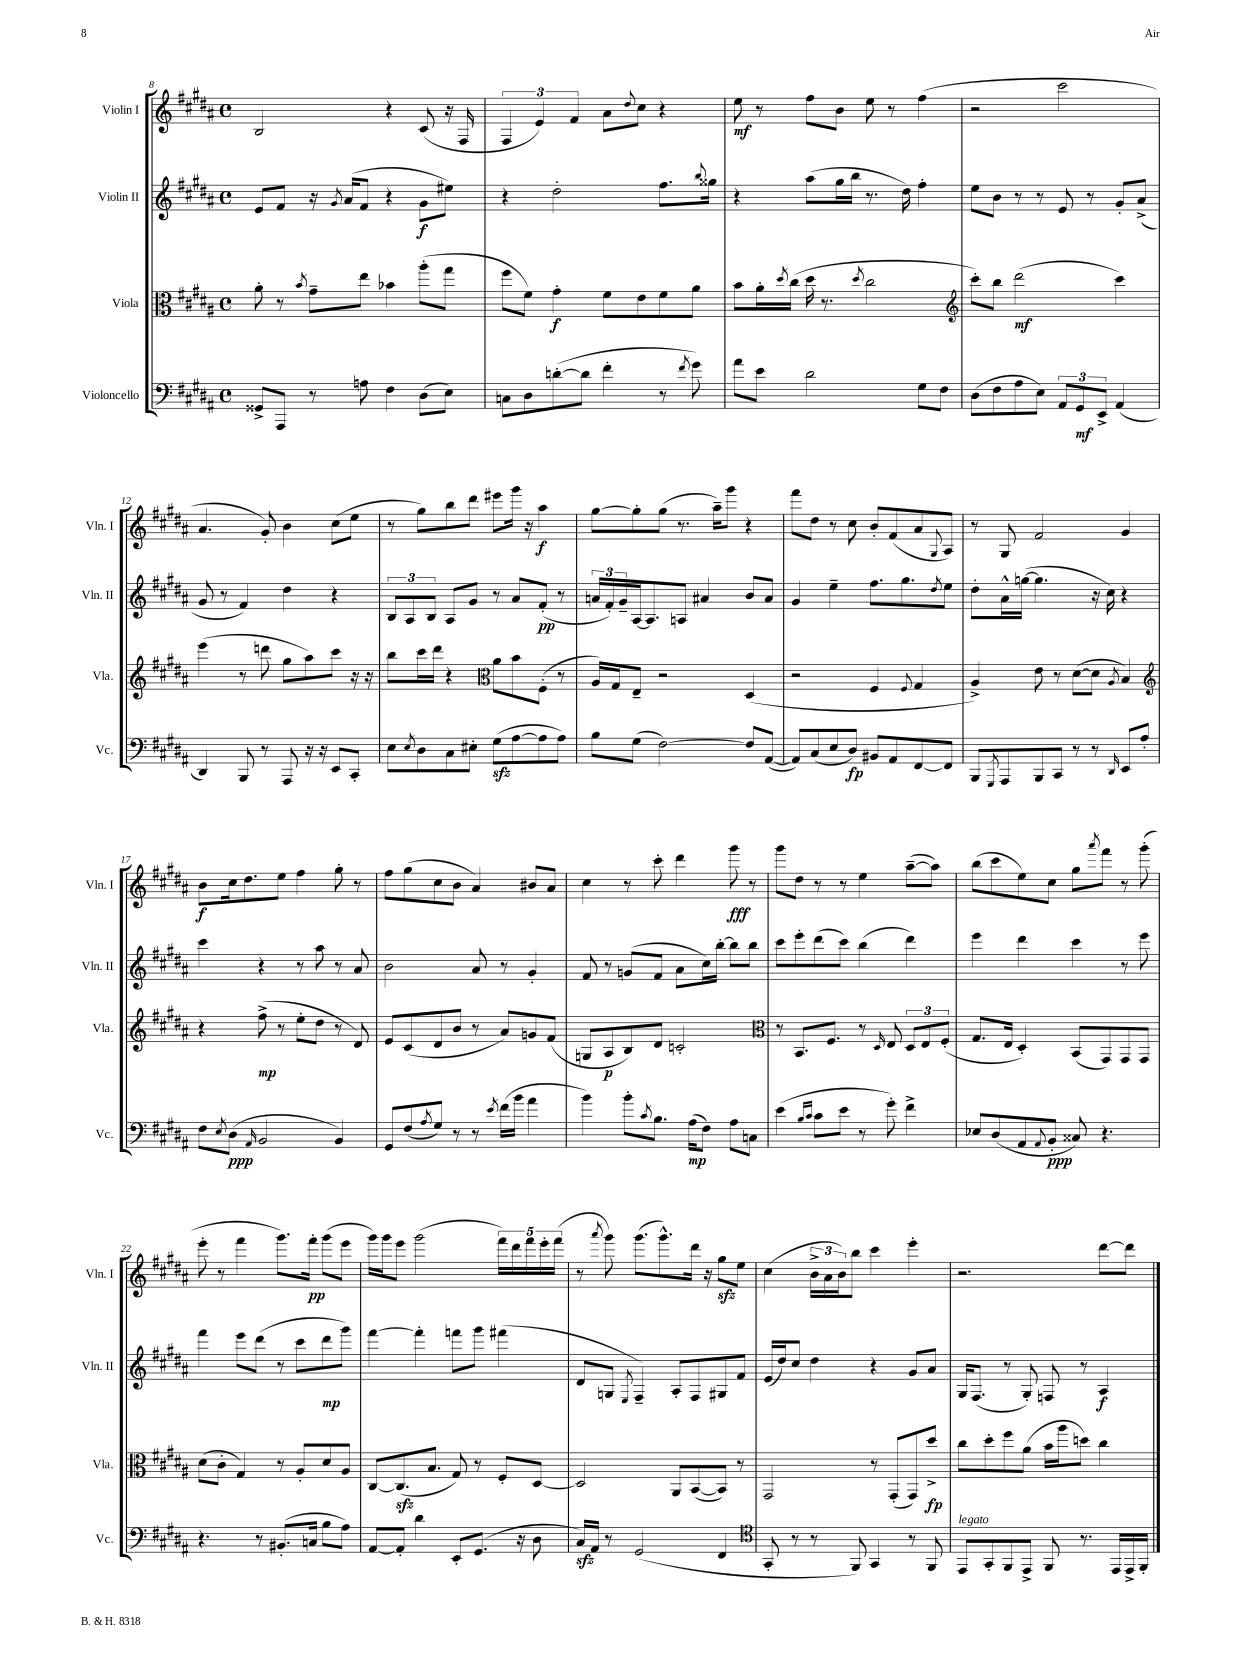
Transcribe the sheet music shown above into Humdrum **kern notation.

**kern	**kern	**kern	**kern
*staff4	*staff3	*staff2	*staff1
*clefF4	*clefC3	*clefG2	*clefG2
*k[f#c#g#d#a#]	*k[f#c#g#d#a#]	*k[f#c#g#d#a#]	*k[f#c#g#d#a#]
*M4/4	*M4/4	*M4/4	*M4/4
*met(c)	*met(c)	*met(c)	*met(c)
8GG##^/L	8a#'\	8e/L	2B/
8AAA#/J	8r	8f#/J	.
.	8qb/	.	.
8r	8g#~\L	16r	.
.	.	8qg#/	.
.	.	(16a#/LK	.
8A\	8ee\J	8f#/J	.
4F#\	4b-\	4r	4r
(8D#\L	(8aa#'\L	8g#\L	(8c#/
8E\J)	8gg#\J	8ee#\J)	16r
.	.	.	16F#/
=	=	=	=
8C\L	8ff#\L	4r	6F#/
8D#\	8f#\J)	.	.
.	.	.	6e/)
([8d'\	4g#'\	2dd#'\	.
.	.	.	6f#/
8d\]J	.	.	.
4f#'\	8f#\L	.	8a#\L
.	.	.	8qqdd#/
.	8e\	.	8cc#\J
8r	8f#\	8.ff#\L	4r
8qf#/	.	.	.
8g#\)	8a#\J	.	.
.	.	8qqbb/	.
.	.	16gg##\Jk	.
=	=	=	=
8a#\L	8b\L	4r	8ee\
8e\J	16a#'\L	.	8r
.	8qdd#/	.	.
.	(16cc#\JJ	.	.
2d#\	16dd#\	(8aa#\L	8ff#\L
.	8.r	.	.
.	.	16gg#\L	8b\J
.	.	16bb\JJ	.
.	8qdd#/	.	.
.	2cc#\	8.r	8ee\
.	.	.	8r
.	.	16dd#\)	.
8G#\L	.	4ff#'\	(4ff#\
8F#\J	.	.	.
=	=	=	=
*	*clefG2	*	*
(8D#\L	8ccc#'\L)	8ee\L	2r
8F#\	8bb\J	8b\J	.
8A#\	(2ddd#\	8r	.
8E\J)	.	8r	.
12AA#/L	.	8e/	2ccc#\
12GG#/	.	.	.
.	.	8r	.
12EE^/J	.	.	.
(4AA#/	4ccc#\)	8g#'/L	.
.	.	(8a#^/J	.
=	=	=	=
4DD#/)	(4eee\	8g#/	4.a#/
.	.	8r	.
8BBB/	8r	4f#/)	.
8r	8ddd\	.	8g#'/)
8AAA#/	8gg#\L	4dd#\	4b\
16r	8aa#\)	.	.
16r	.	.	.
8EE/L	8ccc#\J	4r	(8cc#\L
8CC#'/J	16r	.	8ee\J
.	16r	.	.
=	=	=	=
8E\L	8bb\L	12B/L	8r
.	.	12A#/	.
8qE/	.	.	.
8D#\	16ccc#\L	.	8gg#\L)
.	.	12B/J	.
.	16ddd#\JJ	.	.
8C#\	4r	8A#/L	8bb\
8E#'\J	.	8g#/J	8ddd#\J
*	*clefC3	*	*
(8G#\L	8a#\L	8r	8eee#\L
[8A#\	8b\	8a#/L	16ggg#\Jk
.	.	.	16r
8A#\]	(8F#'\J	(8f#'/J	4aa#\
8A#\J)	8r	8r	.
=	=	=	=
8B\L	16A#/LL)	24a/LL	[8gg#\L
.	.	24f#'/)	.
.	16G#/J	.	.
.	.	24g#~/	.
(8G#\J	8E~/J	[16A#/J	8gg#'\]
.	.	8.A#/]	.
[2F#\)	2r	.	(8gg#\J
.	.	8A/J	8.r
.	.	4a#/	.
.	.	.	16aa#~\LK)
.	.	.	8ggg#\J
8F#/]L	(4D#/	8b/L	4r
([8AA#/J	.	8a#/J	.
=	=	=	=
8AA#/]L)	2r	4g#/	8fff#\L
(8C#/	.	.	8dd#\J
8E/	.	4ee~\	8r
8D#/J)	.	.	8cc#\
8BB#/L	4F#/	8.ff#\L	8b'/L
8AA#/	.	.	(8f#/
.	.	8.gg#\	.
.	8qqF#/	.	.
[8FF#/	4G#/	.	8a#/
.	.	8qdd#/	8qqG#/
8FF#/]J	.	8ee\J	8A#/J)
=	=	=	=
8BBB/L	4A#^/)	8dd#'\L	8r
8qGGG#/	.	.	.
8AAA#/	.	16a#^^\L	8G#/
.	.	([16gg\JJ	.
8BBB/	8e\	4.gg\]	2f#/
8CC#/J	8r	.	.
8r	([8d#\L	.	.
8r	8d#\]J	16r	.
.	.	16cc#\)	.
16qqDD#/	8qA#/	.	.
8EE/L	4B/)	4r	4g#/
8A#'/J	.	.	.
=	=	=	=
*	*clefG2	*	*
8F#\L	4r	4ccc#\	8b\L
8qE/	.	.	.
(8D#\J	.	.	16cc#\k
.	.	.	8.dd#\
16qqAA#/	.	.	.
2BB/	(8ff#^\	4r	.
.	8r	.	8ee\J
.	8ee'\L	8r	4ff#\
.	8dd#\J	8aa#\	.
4BB/)	8r	8r	8gg#'\
.	8d#/)	8a#/	8r
=	=	=	=
8GG#/L	8e/L	2b\	8ff#\L
(8F#/	(8c#/	.	(8gg#\
8qA#/	.	.	.
8G#/J)	8d#/	.	8cc#\
8r	8b/J	.	8b\J
8r	8r	8a#/	4a#/)
8qe/	.	.	.
(16f#\LL	8a#/L)	8r	.
16b\JJ	.	.	.
4a#\	8g/	4g#'/	8b#/L
.	(8f#/J	.	8a#/J
=	=	=	=
4b\)	8G/L	8f#/	4cc#\
.	8A#/	8r	.
8b'\L	8B/)	(8g/L	8r
8qc#/	.	.	.
8.B\J	8d#/J	8f#/J	8ccc#'\
.	2c'/	8a#\L	4ddd#\
(16A#\LK	.	.	.
8F#\J)	.	16cc#\L)	.
.	.	[16bb'\JJ	.
8A#\L	.	8bb\]L	8ggg#\
8C\J	.	8bb\J	8r
=	=	=	=
*	*clefC3	*	*
(4e\	8r	8ccc#\L	8ggg#\L
.	8.BB/L	8eee'\	8dd#\J
16qqB/LL	.	.	.
16qqc#/JJ	.	.	.
8c#\L	.	(8ddd#\	8r
.	8.F#/J	.	.
8e\J	.	8ccc#\J)	8r
8r	8r	(4bb\	4ee\
.	16qqD#/	.	.
8g#'\)	8E/	.	.
4f#^\	12D#/L	4ddd#\)	([8aa#~\L
.	12E/	.	.
.	.	.	8aa#\]J)
.	(12F#'/J	.	.
=	=	=	=
8E-/L	8.G#/L	4eee\	(8bb\L
(8D#/	.	.	8ccc#\
.	16E/Jk	.	.
8AA#/	4D#'/)	4ddd#\	8ee\)
8qqAA#/	.	.	.
8BB'/J	.	.	8cc#\J
8C##/)	(8BB/L	4ccc#\	8gg#\L
.	.	.	8qaaa#/
4.r	8GG#/)	.	8fff#\J
.	8GG#/	8r	8r
.	8GG#/J	8eee\	(8ggg#'\
=	=	=	=
4.r	(8d#\L	4fff#\	8eee'\
.	8c#'\J	.	8r
.	4G#/)	8eee\L	4fff#\
8r	.	(8ddd#\J	.
(8.BB#'/L	8r	8r	8.ggg#\L)
.	8A#'/L	8ccc#\L	.
16C/Jk	.	.	16fff#'\Jk
8B\L	8d#/	8ddd#\	(8ggg#\L
8A#\J)	8A#/J	8ggg#\J)	8eee\J
=	=	=	=
[8AA#/L	[8C#/L	[4fff#\	16ggg#\LL)
.	.	.	16ggg#\J
8AA#'/]J	(8.C#/]	.	8eee\J
4d#\	.	4fff#'\]	(2ggg#\
.	8.B/J	.	.
8EE'/L	8G#/)	8fff\L	.
(8.GG#/J	8r	8ggg#\J	.
.	8F#'/L	(4fff#\	20fff#\LL)
.	.	.	20ddd#\
16r	.	.	.
.	.	.	20fff#\
8D#\	[8D#/J	.	.
.	.	.	20eee'\
.	.	.	(20fff#\JJ
=	=	=	=
16C#/LL)	2D#/]	8d#/L	8r
16AA#/JJ	.	.	.
.	.	.	8qaaa#/
8r	.	8G/J	8ggg#\)
.	.	8qE/	.
(2GG#/	.	4F#~/)	(8.ggg#\L
.	.	.	8.ggg#^^\)
.	8AA#/L	8A#'/L	.
.	([8BB/	8F#/	16ddd#\Jk
.	.	.	16r
4FF#/	8BB/]J)	8G#/	8gg#\L
.	8r	8f#/J	8ee\J
=	=	=	=
*clefC4	*	*	*
8GG#'/	2GG#/	(16e/LL	(4cc#\
.	.	16dd#/J)	.
8r	.	8cc#/J	.
8r	.	4dd#\	24b^\LL
.	.	.	24a#\
.	.	.	24b\J)
8FF#/)	.	.	8bb\J
4GG#/	8r	4r	4ccc#\
.	(8GG#'/L	.	.
8r	8GG#/)	8g#/L	4eee'\
8FF#/	8dd#^/J	8a#/J	.
=	=	=	=
8EE/L	8cc#\L	16G#/LK	2.r
.	.	(8.F#/J	.
8GG#'/	8dd#'\	.	.
8FF#/	8ff#\	8r	.
8EE^/J	(8a#\J	8G#'/)	.
8FF#/	16b\LL	8F/	.
.	16aa#\J	.	.
8.r	8dd\J)	8r	.
.	4cc#\	4A#/	[8ddd#\L
16EE/LL	.	.	.
16EE^/	.	.	8ddd#\]J
16FF#'/JJ	.	.	.
==	==	==	==
*-	*-	*-	*-
